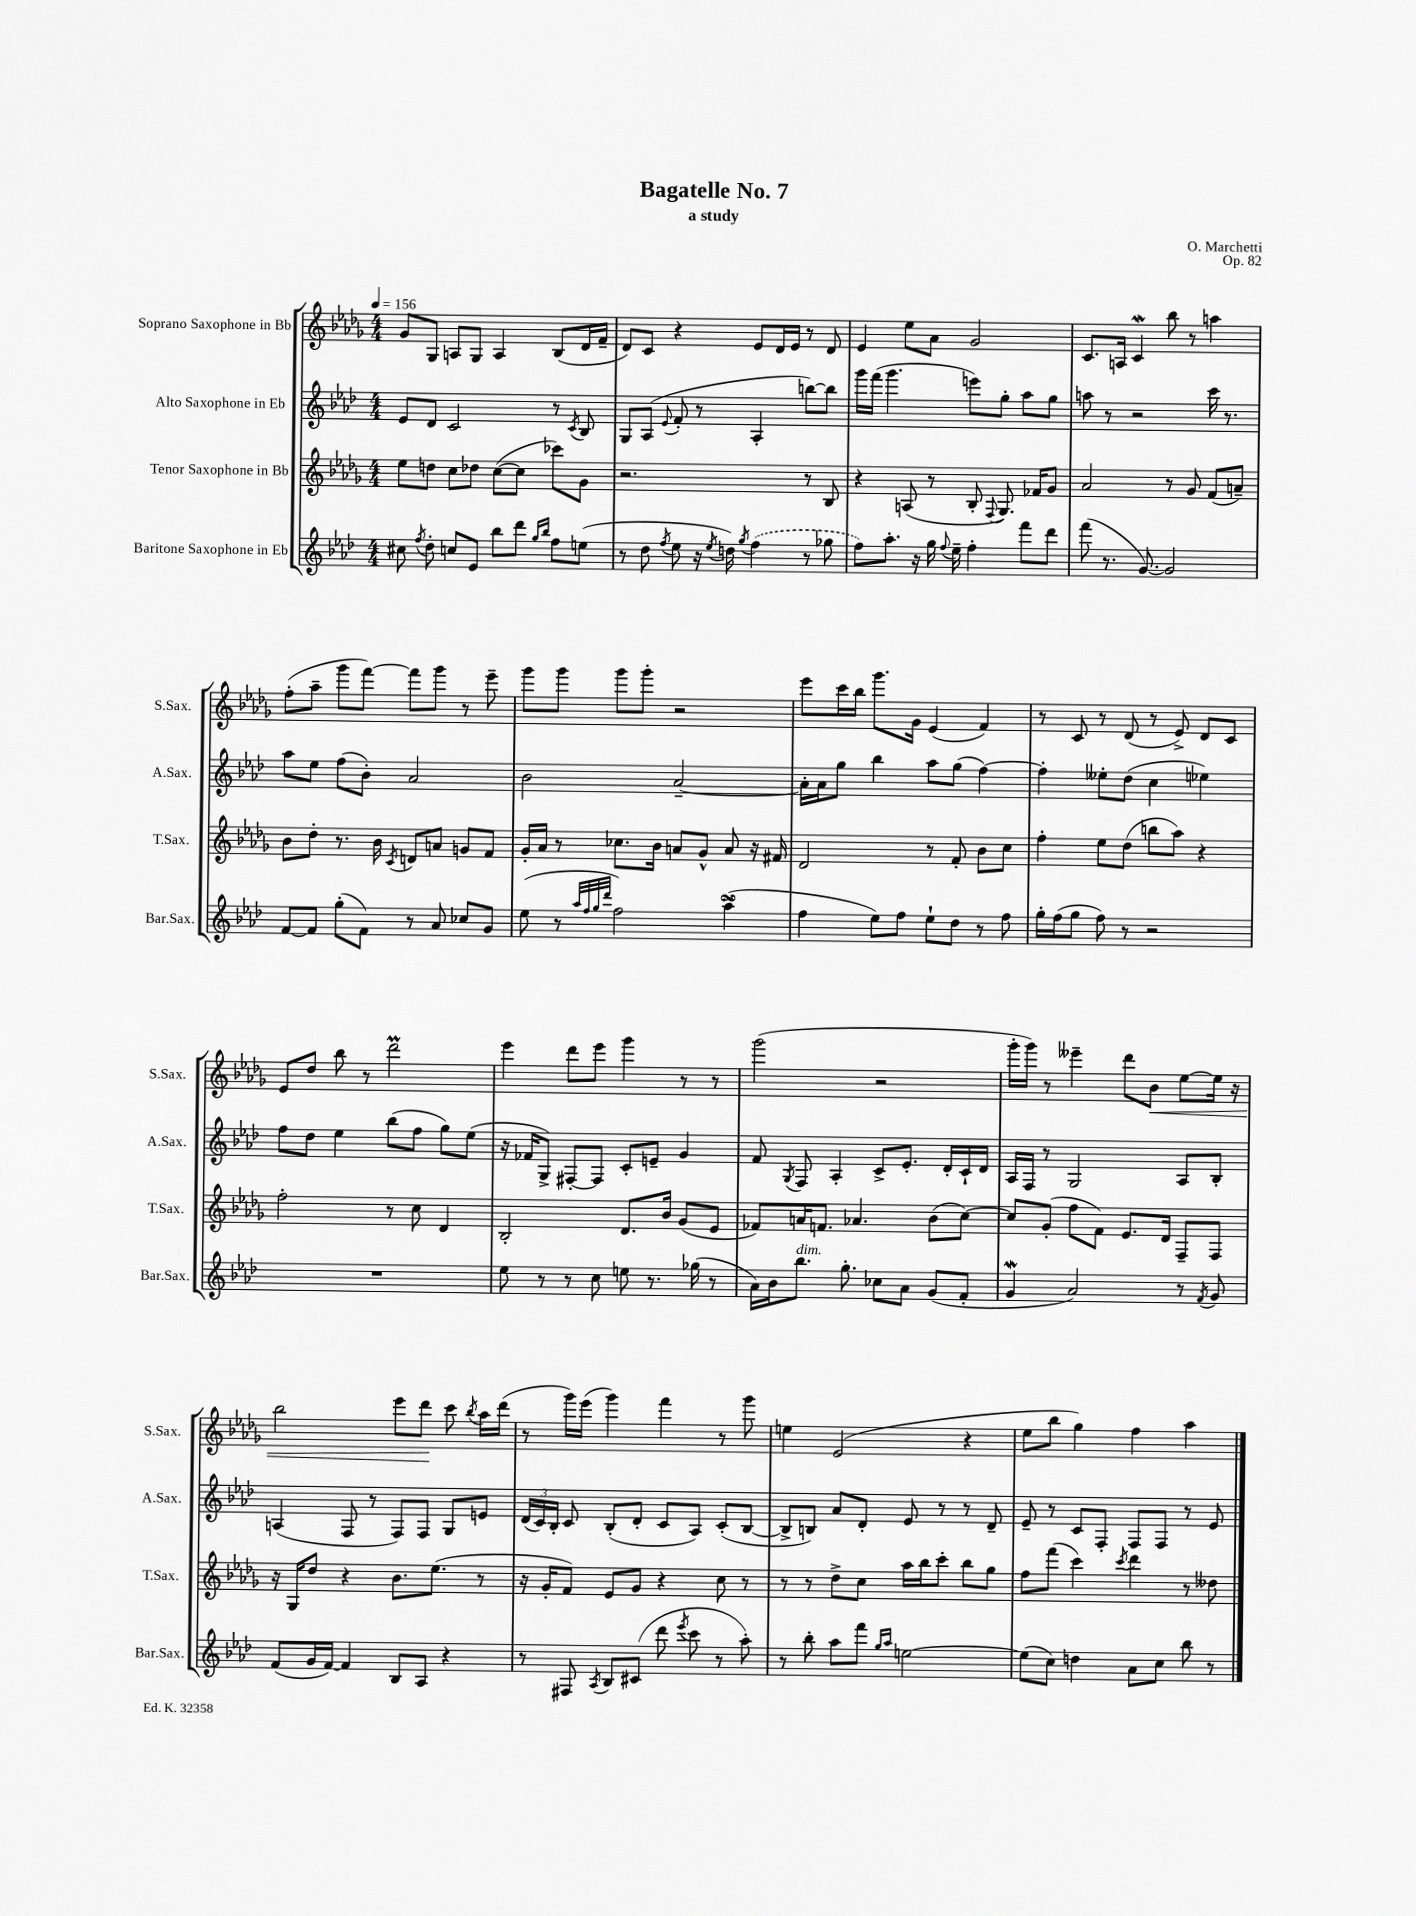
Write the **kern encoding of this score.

**kern	**kern	**kern	**kern
*staff4	*staff3	*staff2	*staff1
*clefG2	*clefG2	*clefG2	*clefG2
*k[b-e-a-d-]	*k[b-e-a-d-g-]	*k[b-e-a-d-]	*k[b-e-a-d-g-]
*M4/4	*M4/4	*M4/4	*M4/4
*MM156	*MM156	*MM156	*MM156
8cc#	8ee-	8e-	8g-
8qff	.	.	.
8dd-'	8dd	8d-	8G-
8cc	8cc	2c	8A
8e-	8dd-	.	8G-
8bb-	([8cc	.	4A
8ddd-	8cc]	.	.
16qqgg	.	.	.
16qqbb-	.	.	.
8ff	8ccc-)	8r	(8B-
.	.	8qc	.
(8ee	8g-	8B-	16d-
.	.	.	16f~
=	=	=	=
8r	2.r	8G	8d-)
8dd-	.	(8A-	8c
8qff	.	8qqe-	.
8ee-	.	8f'	4r
16r	.	8r	.
8qee-	.	.	.
16dd)	.	.	.
8qgg	.	.	.
(4ff	.	4A-'	8e-
.	.	.	16d-
.	.	.	16e-
8r	8r	[8bb)	8r
8gg-	8B-	8bb]	8d-
=	=	=	=
8ff)	4r	16ggg	4e-
.	.	(16fff	.
8.aa-'	.	4.ggg	.
.	(8A	.	8ee-
16r	.	.	.
16gg	8r	.	8a-
8qqff	.	.	.
16ee-~	.	.	.
4ff'	8B-'	8eee)	2g-
.	8qqF	.	.
.	8.G-)	8gg'	.
8fff	.	8aa-	.
.	16f-	.	.
8ddd-	8g-	8gg	.
=	=	=	=
(8fff	2a-	8aa	8.c
8.r	.	8r	.
.	.	.	16A
.	.	2r	4c
[8.g)	.	.	.
2g]	8r	.	8bb-
.	8g-	.	8r
.	(8f	16ccc	4aa
.	.	8.r	.
.	8a~)	.	.
=	=	=	=
[8f	8b-	8aa-	(8ff'
8f]	8dd-'	8ee-	8aa-~
(8gg'	8.r	(8ff	8ggg-
8f)	.	8b-')	[8fff)
.	16b-	.	.
.	8qc	.	.
8r	8d	2a-	8fff]
8a-	8a	.	8ggg-
8cc-	8g	.	8r
8g	8f	.	8eee-~
=	=	=	=
(8ee-	16g-'	2b-	8ggg-
.	16a-	.	.
8r	8r	.	8ggg-
32qqaa-	.	.	.
32qqff	.	.	.
32qqgg	.	.	.
32qqddd-	.	.	.
2ff)	8.cc-	.	8ggg-
.	.	.	8ggg-'
.	16b-	.	.
.	8a	[2a-~	2r
.	8g-^^	.	.
(4aa-^	8a	.	.
.	16r	.	.
.	16f#	.	.
=	=	=	=
4ff	2d-	16a-']	8eee-
.	.	16a-	.
.	.	8gg	16ccc
.	.	.	16bb-
8ee-)	.	4bb-	8.ggg-
8ff	.	.	.
.	.	.	16g-
8ee-`	8r	8aa-	(4e-
8dd-	8f'	(8gg	.
8r	8b-	[4ff)	4f)
8ff	8cc	.	.
=	=	=	=
16gg'	4ff'	4ff']	8r
(16ff	.	.	.
8gg	.	.	8c
8ff)	8ee-	8ee--'	8r
8r	(8dd-	(8dd-	(8d-
2r	8bb	4cc	8r
.	8aa-)	.	8e-^)
.	4r	4ee-)	8d-
.	.	.	8c
=	=	=	=
1r	2ff'	8ff	8e-
.	.	8dd-	8dd-
.	.	4ee-	8bb-
.	.	.	8r
.	8r	(8bb-	2ddd-
.	8cc	8ff	.
.	4d-	8gg)	.
.	.	(8ee-	.
=	=	=	=
8ee-	2B-'	16r	4eee-
.	.	16f-	.
8r	.	8G^)	.
8r	.	[8F#'	8ddd-
8cc	.	8F#]	8eee-
8ee	8.d-	8c'	4ggg-
8.r	.	8e~	.
.	16b-	.	.
.	(8g-	4g	8r
(16gg-	.	.	.
8r	8e-	.	8r
=	=	=	=
16a-)	8f-)	8f	(2ggg-
16b-	.	.	.
.	.	8qG	.
8.bb-	16a	8F	.
.	8.f	.	.
.	.	4A-'	.
8.gg'	.	.	.
.	4.a-	.	.
8cc-	.	8c^	2r
8a-	.	8.e-'	.
(8g	(8b-	.	.
.	.	16d-'	.
8f'	[8cc)	16c`	.
.	.	16d-	.
=	=	=	=
4g	8cc]	16A-	16ggg-'
.	.	16F	16ggg-)
.	(8g-'	8r	8r
2a-)	8ff	2G	4eee--~
.	8f)	.	.
.	8.e-	.	8ddd-
.	.	.	8b-
.	16d-	.	.
8r	8F~	8A-	[8ee-
8qf	.	.	.
8g	8F	8B-'	16ee-]
.	.	.	16r
=	=	=	=
(8f	16r	(4A	2bb-
.	16G-	.	.
16g	8dd-	.	.
[16f)	.	.	.
4f]	4r	8F	.
.	.	8r	.
8B-	8.b-	8F)	8eee-
8A-	.	8F	8ddd-
.	(8.ee-	.	.
4r	.	8G	8ccc
.	.	.	8qbb-
.	8r	8e	16aa-
.	.	.	(16ddd-
=	=	=	=
8r	16r	(24d-	8r
.	.	24c)	.
.	16g-'	.	.
.	.	24B-'	.
8F#	8f)	8c	16ggg-)
.	.	.	(16eee-
8qA-	.	.	.
8B-	8e-	(8B-'	4ggg-)
(8c#	8g-	8d-'	.
8ddd-	4r	8c	4fff
8qeee-	.	.	.
8ccc	.	8A-)	.
8r	8cc	(8c'	8r
8aa-')	8r	[8B-	8ggg-
=	=	=	=
8r	8r	8B-^]	4ee
8bb-'	8r	8B)	.
8aa-	8dd-^	8a-	(2e-
8fff	8cc	8d-'	.
16qqgg	.	.	.
16qqaa-	.	.	.
[2ee	16aa-	8e-	.
.	16bb-	.	.
.	8ccc'	8r	.
.	8bb-	8r	4r
.	8gg-	8d-~	.
=	=	=	=
(8ee]	8ff	8e-~	8ee-
8cc)	(8fff	8r	8bb-
4dd	4ccc)	8c	4gg-)
.	.	8F'	.
.	8qccc	.	.
8a-	4ddd-	8F	4ff
8cc	.	8F	.
8bb-	8r	8r	4aa-
8r	8dd--	8e-	.
==	==	==	==
*-	*-	*-	*-
